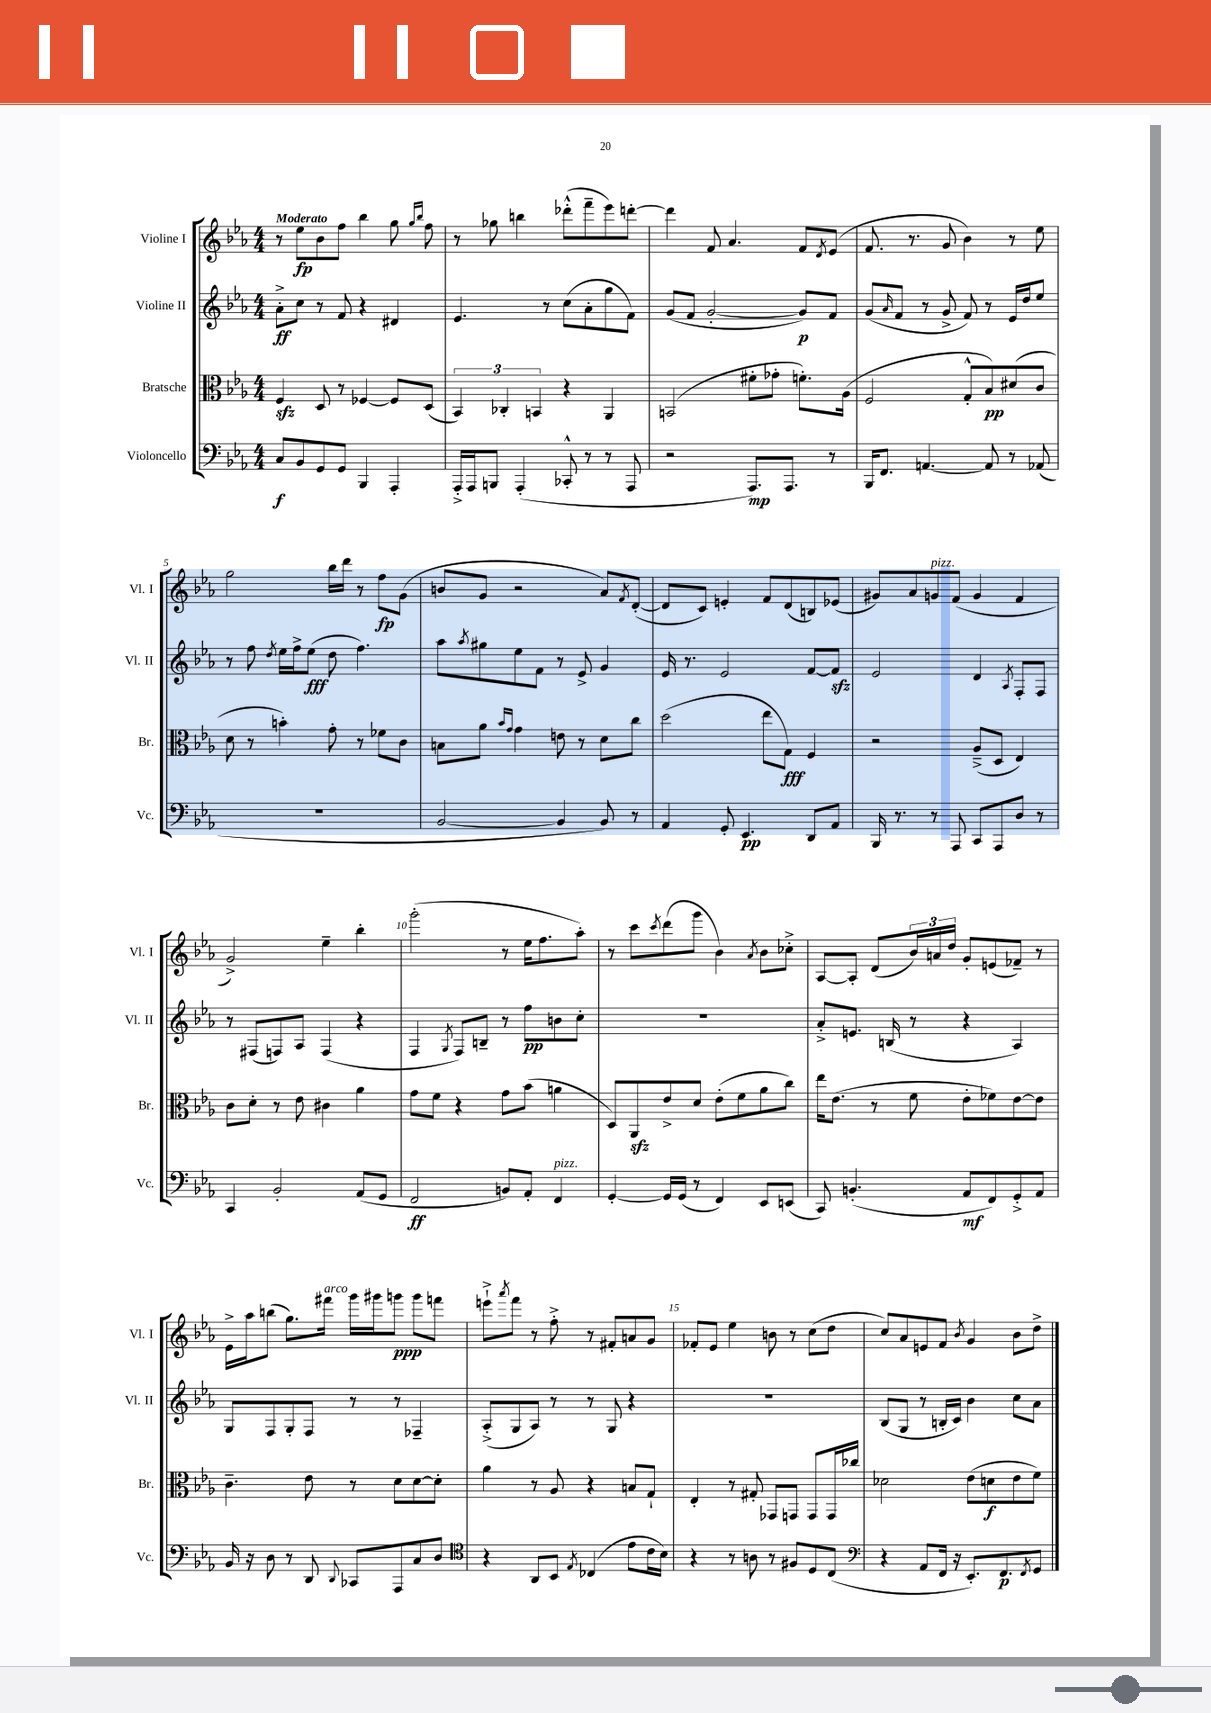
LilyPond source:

<<
\new StaffGroup <<
\new Staff = "s0" \with { instrumentName = "Violine I" shortInstrumentName = "Vl. I" } {
    \clef treble \key ees \major \numericTimeSignature \time 4/4 \tempo "Moderato"
    r8 ees''8\fp bes'8 f''8 bes''4 g''8 \grace { g''16 bes''16 } f''8 |
    r8 ges''8 b''4 des'''8-.-^( f'''8-- ees'''8) d'''8~-. |
    d'''4 f'8 aes'4. f'8 \acciaccatura { d'8 } ees'8( |
    f'8. r8. g'8 bes'4) r8 ees''8 |
    g''2 bes''16 d'''16 r8 f''8\fp g'8( |
    b'8 g'8 r2 aes'8) \acciaccatura { f'8 } d'8~-.( |
    d'8 c'8) e'4-. f'8 d'8( b8) ees'8( |
    gis'8) aes'8 g'8^\markup { \italic "pizz." } f'8( g'4 f'4 |
    g'2->) ees''4-- bes''4-. |
    g'''2-.( r8 ees''16 f''8. aes''8-.) |
    r8 c'''8 \acciaccatura { c'''8 } d'''8( g'''8 bes'4) \acciaccatura { aes'8 } bes'8 ces''8-.-> |
    aes8~ aes8-. d'8( \tuplet 3/2 { bes'16) a'16 d''16 } g'8-. e'8( fes'8--) r8 |
    ees'16-> aes''16 b''8( g''8.) fis'''16^\markup { \italic "arco" } g'''16 gis'''16 g'''8\ppp g'''8 f'''8 |
    e'''8-!-> \acciaccatura { aes'''8 } f'''8 r8 f''8-.-> r8 fis'8-. a'8 g'8 |
    fes'8-. ees'8 ees''4 b'8 r8 c''8( d''8 |
    c''8) aes'8 e'8 f'8 \acciaccatura { bes'8 } g'4 bes'8 d''8-> \bar "|." |
}
\new Staff = "s1" \with { instrumentName = "Violine II" shortInstrumentName = "Vl. II" } {
    \clef treble \key ees \major \numericTimeSignature \time 4/4
    aes'8-.->\ff c''8 r8 f'8 r4 dis'4 |
    ees'4. r8 c''8( aes'8-. g''8 f'8) |
    g'8( f'8 g'2~-. g'8\p) f'8 |
    g'8( \grace { aes'16 } f'8 r8 g'8-> f'8) r8 ees'16 d''16 ees''8 |
    r8 f''8 \acciaccatura { d''8 } ees''16 f''16-> ees''8\fff( d''8 f''4.) |
    aes''8 \acciaccatura { aes''8 } gis''8 ees''8 f'8 r8 ees'8-> g'4 |
    ees'16 r8. ees'2 f'8~ f'8\sfz |
    ees'2 d'4 \acciaccatura { aes8 } f8-. f8 |
    r8 fis8( f8) aes8 f4( r4 |
    f4 \acciaccatura { g8 } f8) b8-- r8 f''8\pp b'8 c''8-. |
    R1 |
    aes'8-.-> e'8. b16( r8 r4 aes4) |
    g8 f8 g8-. f8 r8 r8 fes4-- |
    aes8-.->( g8 aes8) r8 r8 g8 r4 |
    R1 |
    bes8( g8 r8 b16-. c'16) bes'4 c''8 aes'8 \bar "|." |
}
\new Staff = "s2" \with { instrumentName = "Bratsche" shortInstrumentName = "Br." } {
    \clef alto \key ees \major \numericTimeSignature \time 4/4
    f4\sfz d8 r8 fes4~ fes8 d8( |
    \tuplet 3/2 { bes,4) ces4-. b,4 } r4 aes,4 |
    b,2( fis'8-. ges'8-. f'8.-.) aes16( |
    f2 g8-.-^ bes8\pp) dis'8( c'8 |
    d'8 r8 b'4-.) g'8-. r8 fes'8 c'8 |
    b8 aes'8 \grace { bes'16 g'16 } g'4 e'8 r8 d'8 c''8 |
    d''2( ees''8 g8\fff) f4 |
    r2 aes8--->( d8 ees4) |
    c'8 d'8-. r8 ees'8 cis'4 aes'4 |
    g'8 f'8 r4 g'8 bes'8( a'4 |
    d8) aes,8\sfz ees'8-> d'8 ees'8-.( f'8 aes'8 c''8) |
    ees''16 ees'8.( r8 f'8 ees'8-. fes'8) ees'8~ ees'8 |
    c'4.-- ees'8 r8 d'8 d'8~ d'8-. |
    aes'4 r8 aes8 r4 b8 g8-! |
    ees4-. r8 gis8-. ges,8 g,8 g,8 g,16 ces''16 |
    des'2 ees'8( d'8\f ees'8 f'8) \bar "|." |
}
\new Staff = "s3" \with { instrumentName = "Violoncello" shortInstrumentName = "Vc." } {
    \clef bass \key ees \major \numericTimeSignature \time 4/4
    c8\f bes,8 g,8 g,8 bes,,4 aes,,4-. |
    aes,,16-.-> aes,,16 b,,8 aes,,4-.( ces,8-.-^ r8 r8 aes,,8 |
    r2 aes,,8.\mp) aes,,8. r8 |
    bes,,16 f,8. a,4.~ a,8 r8 aes,8( |
    R1 |
    bes,2~ bes,4 bes,8) r8 |
    aes,4 g,8-. ees,4.\pp d,8 aes,8 |
    bes,,16 r8. r8 aes,,8 c,8 aes,,8 d8 r8 |
    c,4 bes,2-. aes,8( g,8 |
    f,2\ff b,8) aes,8-. f,4^\markup { \italic "pizz." } |
    g,4~-. g,16 g,16( r8 f,4) ees,8 e,8( |
    c,8) b,4.-.( aes,8\mf f,8) g,8-.-> aes,8 |
    bes,16 r16 d8 r8 d,8 \appoggiatura { d,8 } ces,8 aes,,8 c8 d8 |
    \clef tenor r4 aes,8 bes,8 \acciaccatura { ees8 } ces4( ees'8 c'16 bes16) |
    r4 r8 a8 r8 fis8 d8 c8( |
    \clef bass r4 aes,8 f,16 r16 ees,8.-.) f,8.\p \acciaccatura { f,8 } g,8 \bar "|." |
}
>>
>>
\layout { \context { \Score \override BarNumber.break-visibility = ##(#f #t #t) barNumberVisibility = #(every-nth-bar-number-visible 5) } }
